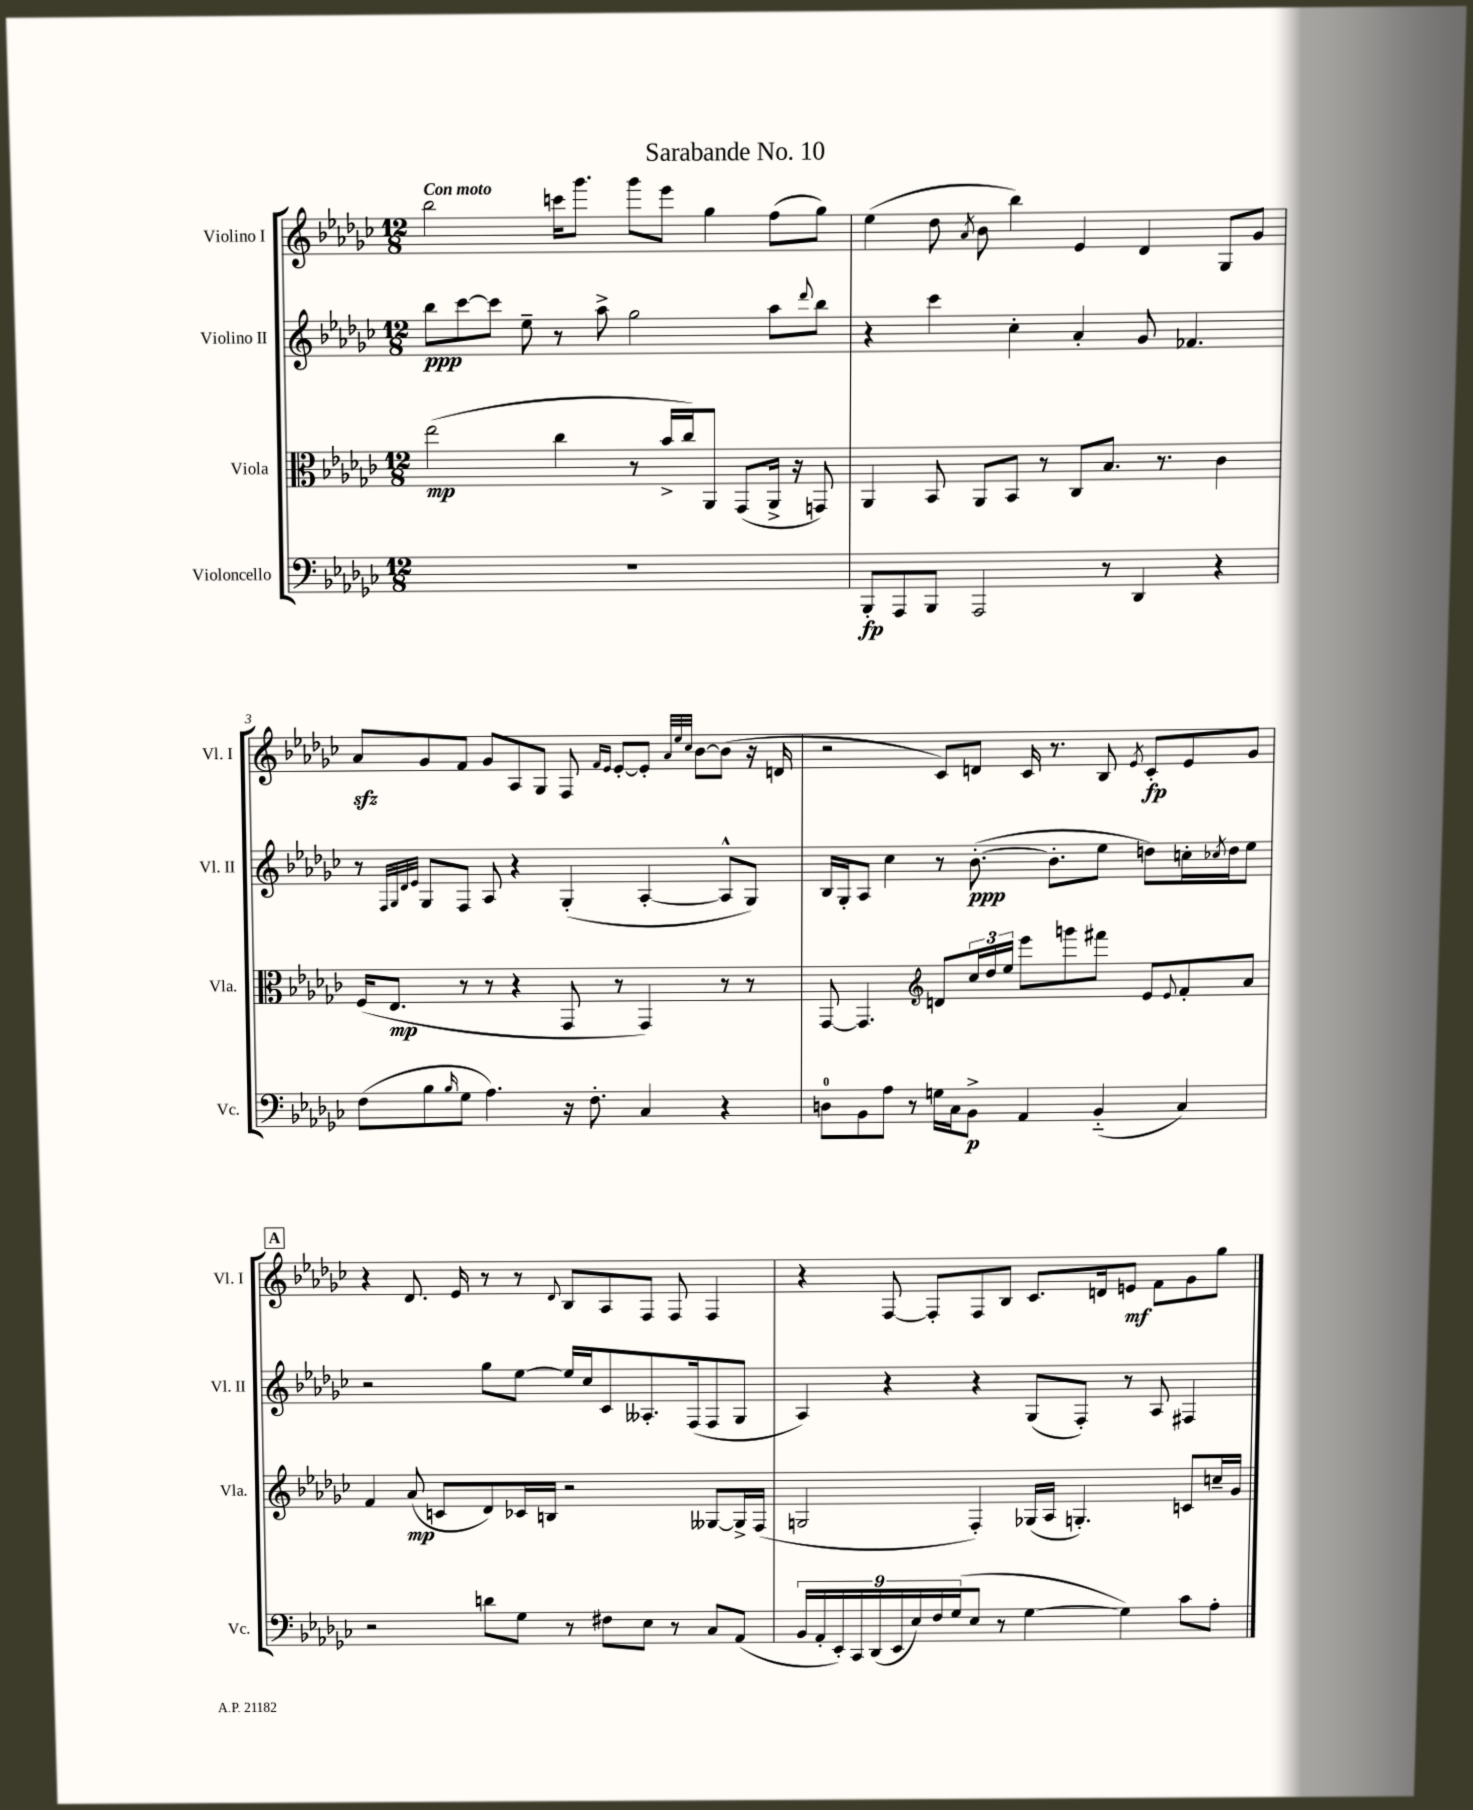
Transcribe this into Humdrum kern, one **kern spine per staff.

**kern	**dynam	**kern	**dynam	**kern	**dynam	**kern	**dynam
*part4	*part4	*part3	*part3	*part2	*part2	*part1	*part1
*staff4	*staff4	*staff3	*staff3	*staff2	*staff2	*staff1	*staff1
*I"Violoncello	*	*I"Viola	*	*I"Violino II	*	*I"Violino I	*
*I'Vc.	*	*I'Vla.	*	*I'Vl. II	*	*I'Vl. I	*
*clefF4	*	*clefC3	*	*clefG2	*	*clefG2	*
*k[b-e-a-d-g-c-]	*	*k[b-e-a-d-g-c-]	*	*k[b-e-a-d-g-c-]	*	*k[b-e-a-d-g-c-]	*
*M12/8	*	*M12/8	*	*M12/8	*	*M12/8	*
=1	=1	=1	=1	=1	=1	=1	=1
!	!	!	!	!	!	!LO:TX:a:B:t=Con moto	!
1.r	.	(2ee-\	mp	8bb-\L	ppp	2bb-\	.
.	.	.	.	[8ccc-\	.	.	.
.	.	.	.	8ccc-\J]	.	.	.
.	.	.	.	8ee-~\	.	.	.
.	.	4cc-\	.	8r	.	16cccn\KL	.
.	.	.	.	.	.	8.ggg-\J	.
.	.	.	.	8aa-^\	.	.	.
.	.	8r	.	2gg-\	.	8ggg-\L	.
.	.	16b-^/LL	.	.	.	8eee-\J	.
.	.	16cc-/J)	.	.	.	.	.
.	.	8AA-/J	.	.	.	4gg-\	.
.	.	(8GG-/L	.	.	.	.	.
.	.	16AA-^/Jk	.	8aa-\L	.	(8ff\L	.
.	.	16r	.	.	.	.	.
.	.	.	.	8qqddd-/	.	.	.
.	.	8GGn/)	.	8bb-\J	.	8gg-\J)	.
=2	=2	=2	=2	=2	=2	=2	=2
8BBB-'/L	fp	4AA-/	.	4r	.	(4ee-\	.
8AAA-/	.	.	.	.	.	.	.
8BBB-/J	.	8BB-/	.	4ccc-\	.	8dd-\	.
.	.	.	.	.	.	8qa-/	.
2AAA-/	.	8AA-/L	.	.	.	8b-\	.
.	.	8BB-/J	.	4cc-'\	.	4bb-\)	.
.	.	8r	.	.	.	.	.
.	.	8C-/L	.	4a-'/	.	4e-/	.
8r	.	8.B-/J	.	.	.	.	.
4DD-/	.	.	.	8g-/	.	4d-/	.
.	.	8.r	.	.	.	.	.
.	.	.	.	4.f-X/	.	.	.
4r	.	4c-\	.	.	.	8G-/L	.
.	.	.	.	.	.	8g-/J	.
!!LO:LB:g=z
=3	=3	=3	=3	=3	=3	=3	=3
(8F\L	.	(16F/KL	.	8r	.	8a-zz/L	.
.	.	8.E-/J	mp	.	.	.	.
.	.	.	.	32qqF/LLL	.	.	.
.	.	.	.	32qqG-/	.	.	.
.	.	.	.	32qqd-/	.	.	.
.	.	.	.	32qqe-/JJJ	.	.	.
8B-\	.	.	.	8G-/L	.	8g-/	.
16qqB-/	.	.	.	.	.	.	.
8G-\J	.	8r	.	8F/J	.	8f/J	.
4.A-\)	.	8r	.	8A-/	.	8g-/L	.
.	.	4r	.	4r	.	8A-/	.
.	.	.	.	.	.	8G-/J	.
16r	.	8GG-/	.	(4G-'/	.	8F/	.
8.F'\	.	.	.	.	.	.	.
.	.	.	.	.	.	16qqf/LL	.
.	.	.	.	.	.	16qqe-/JJ	.
.	.	8r	.	.	.	[8e-'/L	.
4C-/	.	4GG-/)	.	[4A-'/	.	8e-'/J]	.
.	.	.	.	.	.	32qqa-/LLL	.
.	.	.	.	.	.	32qqee-/	.
.	.	.	.	.	.	32qqcc-/JJJ	.
.	.	.	.	.	.	[8b-\L	.
4r	.	8r	.	8A-^^/L]	.	(8b-\J]	.
.	.	8r	.	8G-/J)	.	16r	.
.	.	.	.	.	.	16dn/	.
=4	=4	=4	=4	=4	=4	=4	=4
8Dn\L	.	[8GG-/	.	16B-/LL	.	2r	.
.	.	.	.	16G-'/J	.	.	.
8BB-\	.	4.GG-/]	.	8A-/J	.	.	.
8A-\J	.	.	.	4cc-\	.	.	.
8r	.	.	.	.	.	.	.
*	*	*clefG2	*	*	*	*	*
16Gn\LL	.	8dn/L	.	8r	.	8c-/L)	.
16C-\J	.	.	.	.	.	.	.
8BB-^\J	p	24cc-/L	.	([8.b-'\	ppp	8dn/J	.
.	.	24dd-/	.	.	.	.	.
.	.	24ee-/JJ	.	.	.	.	.
4AA-/	.	8eee-\L	.	.	.	16c-/	.
.	.	.	.	8.b-'\L]	.	8.r	.
.	.	8gggn\	.	.	.	.	.
(4BB-/	.	8fff#X\J	.	8ee-\J	.	8B-/	.
.	.	.	.	.	.	8qe-/	.
.	.	8e-/L	.	8ddn\L)	.	8c-'/L	fp
.	.	8qqe-/	.	.	.	.	.
4C-/)	.	8f'/	.	16ccn'\L	.	8e-/	.
.	.	.	.	8qcc-X/	.	.	.
.	.	.	.	16dd\J	.	.	.
.	.	8a-/J	.	8ee-\J	.	8g-/J	.
!!LO:LB:g=z
!!LO:REH:place=s1:t=A
=5	=5	=5	=5	=5	=5	=5	=5
2r	.	4f/	.	2r	.	4r	.
.	.	(8a-/	mp	.	.	8.d-/	.
.	.	8cn/L	.	.	.	.	.
.	.	.	.	.	.	16e-/	.
8dn\L	.	8d-/)	.	8gg-\L	.	8r	.
8G-\J	.	16c-X/L	.	[8ee-\J	.	8r	.
.	.	16Bn/JJ	.	.	.	.	.
.	.	.	.	.	.	8qqd-/	.
8r	.	2r	.	16ee-/LL]	.	8B-/L	.
.	.	.	.	16cc-/J	.	.	.
8F#X\L	.	.	.	8c-/	.	8A-/	.
8E-\J	.	.	.	8.A--X'/	.	8F/J	.
8r	.	.	.	.	.	8F/	.
.	.	.	.	(16F/k	.	.	.
8C-/L	.	[8G--X/L	.	8F/	.	4F/	.
(8AA-/J	.	16G--^/L]	.	8G-/J	.	.	.
.	.	(16F/JJ	.	.	.	.	.
=6	=6	=6	=6	=6	=6	=6	=6
18BB-/LL	.	2Gn/	.	4A-/)	.	4r	.
18AA-'/	.	.	.	.	.	.	.
18EE-'/)	.	.	.	.	.	.	.
18CC-/	.	.	.	.	.	.	.
(18DD-/	.	.	.	.	.	.	.
.	.	.	.	4r	.	[8F/	.
18EE-/	.	.	.	.	.	.	.
18E-/)	.	.	.	.	.	.	.
.	.	.	.	.	.	8F'/L]	.
18F/	.	.	.	.	.	.	.
(18G-/J	.	.	.	.	.	.	.
8E-/J	.	4F'/)	.	4r	.	8F/	.
8r	.	.	.	.	.	8B-/J	.
[4G-\	.	(16G-X/LL	.	(8G-/L	.	8.c-/L	.
.	.	16A-/JJ	.	.	.	.	.
.	.	4.Gn'/)	.	8F'/J)	.	.	.
.	.	.	.	.	.	16dn/k	.
4G-\])	.	.	.	8r	.	8en/J	mf
.	.	.	.	8A-/	.	8f\L	.
8c-\L	.	8cn/L	.	4F#X/	.	8g-\	.
8A-'\J	.	16ccn~/L	.	.	.	8gg-\J	.
.	.	16g-/JJ	.	.	.	.	.
==	==	==	==	==	==	==	==
*-	*-	*-	*-	*-	*-	*-	*-
